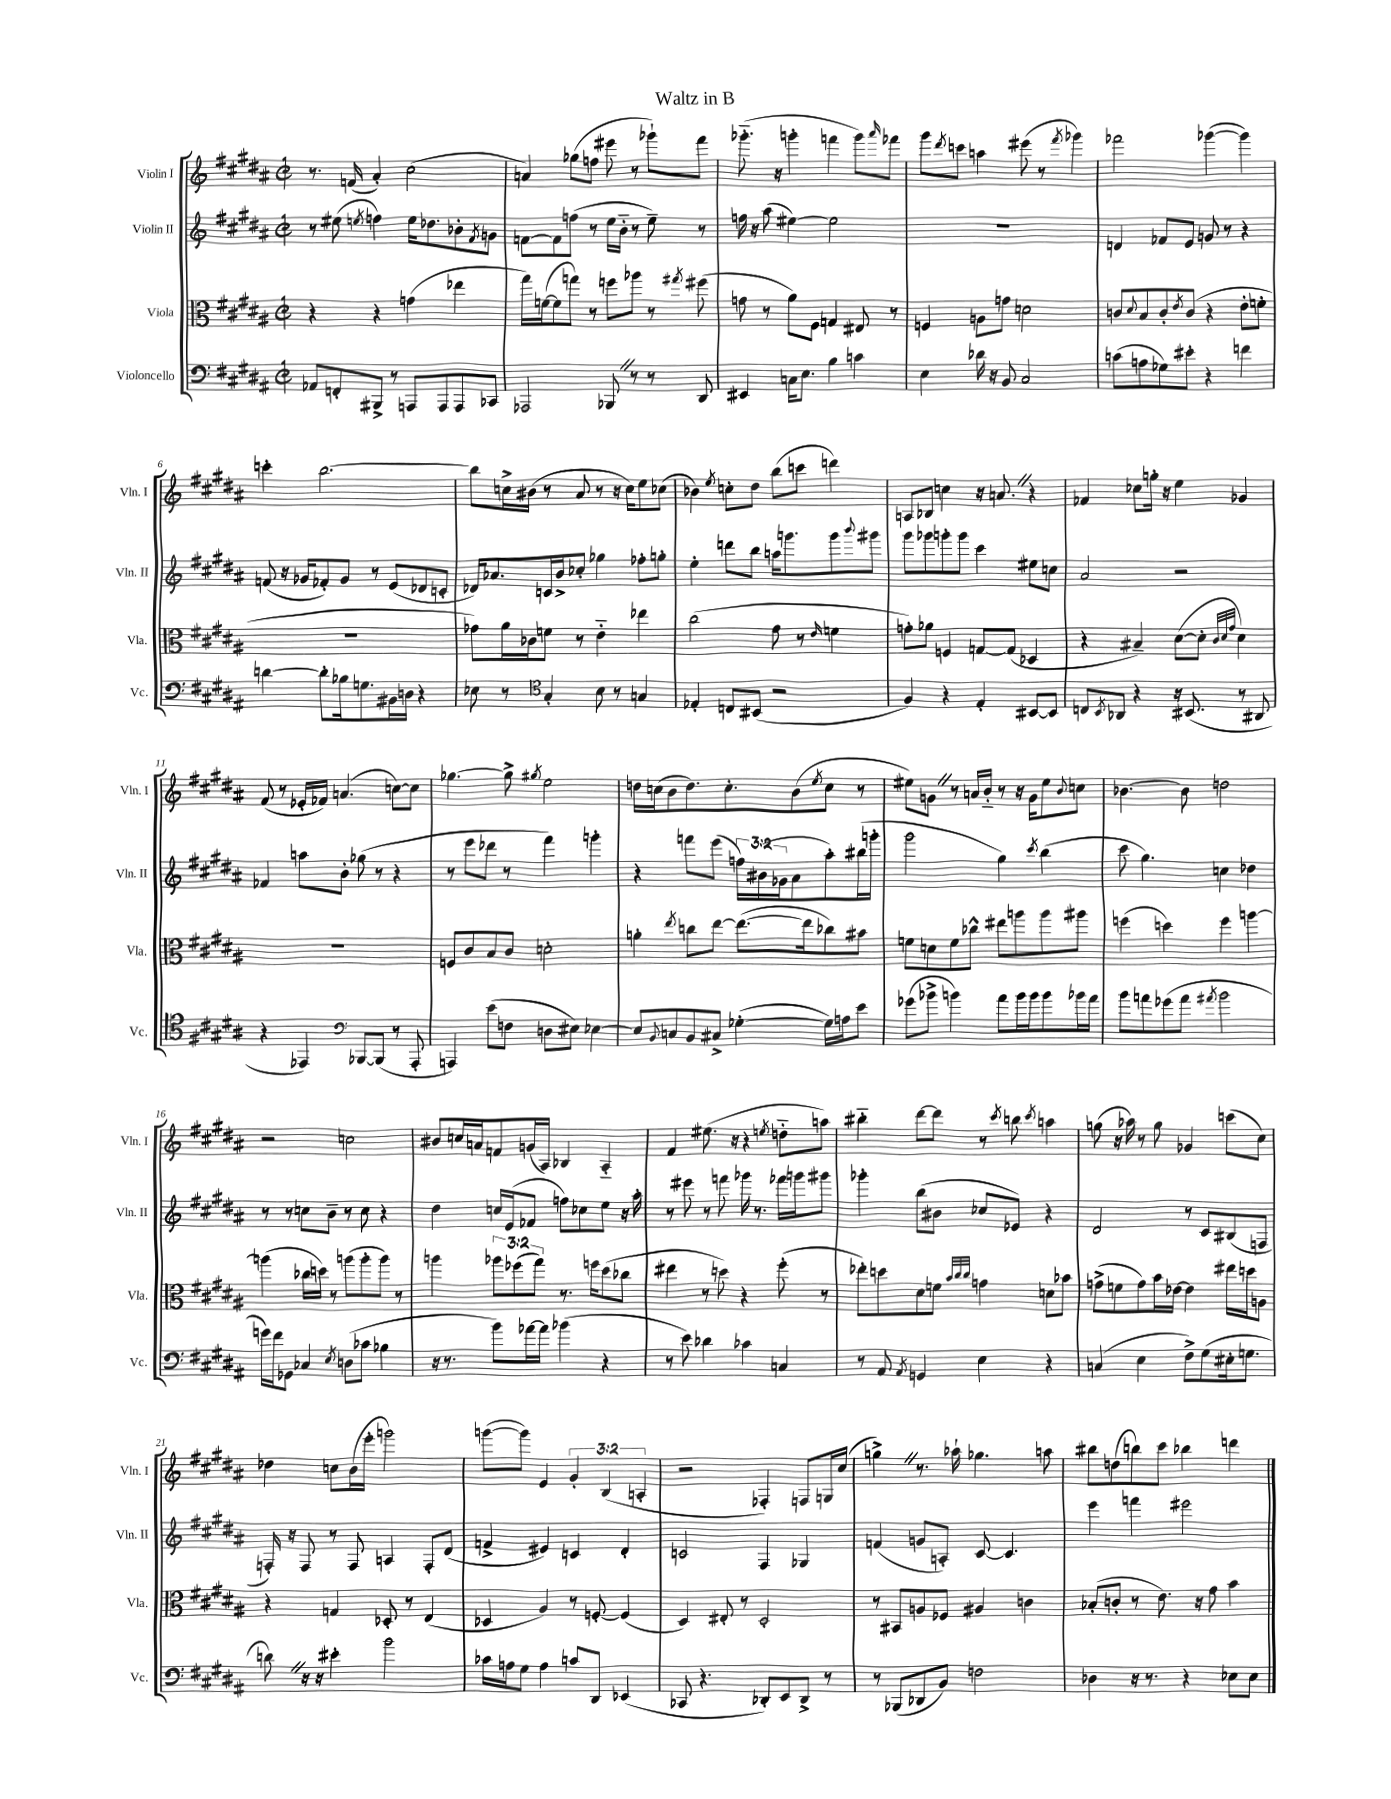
\header { title = "Waltz in B" }
<<
\new StaffGroup <<
\new Staff = "s0" \with { instrumentName = "Violin I" shortInstrumentName = "Vln. I" } {
    \clef treble \key b \major \defaultTimeSignature \time 2/2 \override Staff.TupletNumber.text = #tuplet-number::calc-fraction-text
    r8. f'16( ais'4-.) cis''2( |
    a'4) ges''8( f''8 eis'''8 r8 ges'''8-!) fis'''8 |
    ges'''8.-_( r16 g'''4-. f'''4 g'''8) \grace { ais'''16 } fes'''8 |
    gis'''8 \acciaccatura { dis'''8 } c'''8 a''4 eis'''8( r8 \acciaccatura { fis'''8 } ges'''4) |
    fes'''2 ges'''4~( ges'''4) |
    c'''4-. b''2.~ |
    b''8 c''16-> bis'16( r8 ais'8 r8 r16 c''16) e''8 ces''8( |
    bes'4) \acciaccatura { e''8 } c''8-. dis''8 b''8( c'''8 d'''4) |
    a8 bes8 c''4 r16 a'8. \once \override BreathingSign.text = \markup { \musicglyph "scripts.caesura.straight" } \breathe r4 |
    fes'4 ces''8 g''16-. r16 e''4 ges'4 |
    fis'8( r8 ees'16-. fes'16) a'4.( c''8~) c''8 |
    ges''4.~ ges''8-> \acciaccatura { gis''8 } e''2 |
    d''16 c''16( b'8 d''8.) c''8.-. b'8( \acciaccatura { e''8 } c''8 r8 |
    eis''8) g'8 \once \override BreathingSign.text = \markup { \musicglyph "scripts.caesura.straight" } \breathe r8 a'16 b'16-_ r8 r16 g'16 eis''8 \appoggiatura { b'8 } c''8 |
    bes'4.~ bes'8 d''2 |
    r2 c''2 |
    bis'8 c''16 a'16 f'8 g'16( ais16) bes4 ais4-_ |
    fis'4 eis''8.( r16 r4 \acciaccatura { e''8 } d''8-_ a''8) |
    bis''4-_ dis'''8~ dis'''8 r8 \acciaccatura { cis'''8 } b''8 \acciaccatura { cis'''8 } a''4 |
    g''8( r16 aes''16) r8 g''8 ges'4 c'''8( cis''8) |
    des''4 c''8 b'16( e'''16-. g'''2) |
    g'''8~( g'''8) e'4 \tuplet 3/2 { gis'4-. b4( a4-. } |
    r2 fes4-.) f8 g16 cis''16( |
    g''4->) \once \override BreathingSign.text = \markup { \musicglyph "scripts.caesura.straight" } \breathe r8. aes''16-! ges''4. a''8 |
    bis''8 d''8( b''8) cis'''8 bes''4 d'''4 \bar "|." |
}
\new Staff = "s1" \with { instrumentName = "Violin II" shortInstrumentName = "Vln. II" } {
    \clef treble \key b \major \defaultTimeSignature \time 2/2 \override Staff.TupletNumber.text = #tuplet-number::calc-fraction-text
    r8 eis''8( \acciaccatura { e''8 } f''4) e''16 des''8. bes'8-. \acciaccatura { fis'8 } g'8 |
    f'8~ f'8 f''8( r8 e''16 b'16-_ r8 e''8--) r8 |
    f''16 r16 ais''8( eis''4~) eis''2 |
    R1 |
    d'4 fes'8 e'8 g'8 r8 r4 |
    f'8( r16 ges'16 fes'8-.) ges'8 r8 e'8( des'8 c'8-. |
    des'16) aes'8. c'16 b'16-> ces''8-. ges''4 fes''8-. g''8-. |
    e''4-. d'''8 b''8 a''16 g'''8. g'''8 \appoggiatura { b'''8 } gis'''8 |
    gis'''8 ges'''8 g'''8-. g'''8 cis'''4 eis''8 c''8 |
    ais'2 r2 |
    fes'4 a''8 b'8-. ges''8( r8 r4 |
    r8 e'''8 des'''8 r8 fis'''4) g'''4-. |
    r4 f'''8 e'''8( \tuplet 3/2 { f''16) bis'16( ges'16 } ais'8 ais''8-.) bis''16( g'''16-. |
    gis'''2 gis''4) \acciaccatura { cis'''8 } b''4( |
    cis'''8 gis''4.) c''4 des''4 |
    r8 r8 c''8 b'8-- r8 c''8 r4 |
    dis''4 c''16 e'16( fes'8 f''8) ces''8 e''8 r16 ais''16-. |
    r8 eis'''8 r8 f'''8 ges'''16 r8. fes'''16 g'''16 gis'''8 |
    ges'''4-. b''8( bis'8 ces''8 ees'8) r4 |
    dis'2 r8 cis'8 bis8( f8 |
    f16-.) r16 f8 r8 f8 a4 f8-. dis'8( |
    f'4-> eis'4) c'4 dis'4-. |
    c'2 fis4 ges4 |
    f'4( g'8 a8-.) cis'8~ cis'4. |
    e'''4 f'''4 eis'''2 \bar "|." |
}
\new Staff = "s2" \with { instrumentName = "Viola" shortInstrumentName = "Vla." } {
    \clef alto \key b \major \defaultTimeSignature \time 2/2 \override Staff.TupletNumber.text = #tuplet-number::calc-fraction-text
    r4 r4 g'4( ees''4 |
    gis''16) f'16~( f'8 g''8) r8 f''8 aes''8 r8 \acciaccatura { gis''8 } fis''8( |
    g'8 r8 ais'8) fis8 g4 eis8 r8 |
    f4 a8 g'8 d'2 |
    c'8 \appoggiatura { dis'8 } b8 c'8-. \acciaccatura { e'8 } c'8( r4 e'8-. f'8-. |
    R1 |
    ges'8) ais'16 ces'16 f'8 r8 e'4-_ ees''4 |
    cis''2( gis'8 r8 \grace { e'16 } f'4 |
    g'8-.) aes'8 f4 g8~ g8( des4 |
    r4 bis4--) dis'8~( dis'8-. \grace { cis'32 dis'32 gis'32 } dis'4) |
    R1 |
    f8 cis'8 b8 cis'8 d'2-. |
    a'4-. \acciaccatura { e''8 } c''8 e''8~ e''8.~( e''16 ces''8) bis'8 |
    f'8 d'8 f'8 ces''8-^ eis''8 a''8 a''8 ais''8 |
    f''4( d''4) f''4 a''4~ |
    a''4( ces''16 d''16) r8 a''8( a''8-. a''8) r8 |
    a''4 \tuplet 3/2 { aes''8 fes''8( gis''8) } r8. f''16 dis''8( ces''8 |
    eis''4 r8 d''8) r4 fis''8-.( r8 |
    ees''8-.) d''8 dis'8 f'8 \grace { b'32 cis''32 cis''32 } g'4 d'8 bes'8 |
    g'8->( f'8 g'8) b'16 ees'16~ ees'4 eis''16 d''16 a8 |
    r4 g4 des8-. r8 e4( |
    des4 ais4) r8 f8~-. f4( |
    dis4) eis8-. r8 dis2-. |
    r8 bis,8 a8 fes8 ais4 c'4 |
    bes8-.( c'8-. r8 e'8.) r16 gis'8 b'4 \bar "|." |
}
\new Staff = "s3" \with { instrumentName = "Violoncello" shortInstrumentName = "Vc." } {
    \clef bass \key b \major \defaultTimeSignature \time 2/2
    aes,8 f,8-. bis,,8-> r8 a,,8 a,,8 a,,8 ces,8 |
    aes,,2 bes,,8 \once \override BreathingSign.text = \markup { \musicglyph "scripts.caesura.straight" } \breathe r8 r8 dis,8 |
    eis,4 c16 e8. b4 c'4 |
    e4 des'16 r16 b,8 cis2 |
    c'8( a8 ges8) eis'8-. r4 f'4 |
    d'4~ d'8-. bes16 g8. bis,16 d16 r4 |
    ees8 r8 \clef tenor gis4-. b8 r8 g4 |
    ees4-. c8 bis,8( r2 |
    fis4) r4 e4-. bis,8~ bis,8 |
    c8 \acciaccatura { b,8 } aes,8 r4 r16 bis,8.( r8 ais,8 |
    r4 ees,4) \clef bass bes,,8~ bes,,8( r8 ais,,8-. |
    a,,4) e'8( f8 d8 eis8) ees4~ |
    ees8 \appoggiatura { b,8 } c8 b,8 cis8-> ges4~-.( ges16) a16 e'8 |
    ges'8( bes'8-> b'4) ais'8 b'16 b'16 b'8 bes'16 ais'16 |
    b'8 a'8 ges'8( a'8 \acciaccatura { ais'8 } b'2 |
    g'16) fis'16 ges,8 ces4 \acciaccatura { e8 } d8( ces'8 bes4 |
    r16 r8. b'8) aes'16~ aes'16 bes'4( r4 |
    r8 e'8) des'4 ces'4 c4 |
    r8 ais,8 \acciaccatura { ais,8 } g,4 e4 r4 |
    c4( e4 fis8->) gis8( eis16-. g8. |
    d'8) \once \override BreathingSign.text = \markup { \musicglyph "scripts.caesura.straight" } \breathe r16 r16 eis'4-. b'2 |
    ces'16 a16 gis8 a4 c'8 dis,8 ees,4( |
    ces,8 r4. des,8-.) e,8 des,8-> r8 |
    r8 bes,,8( des,8 b,8) f2 |
    des4 r16 r8. r4 ees8 ees8 \bar "|." |
}
>>
>>
